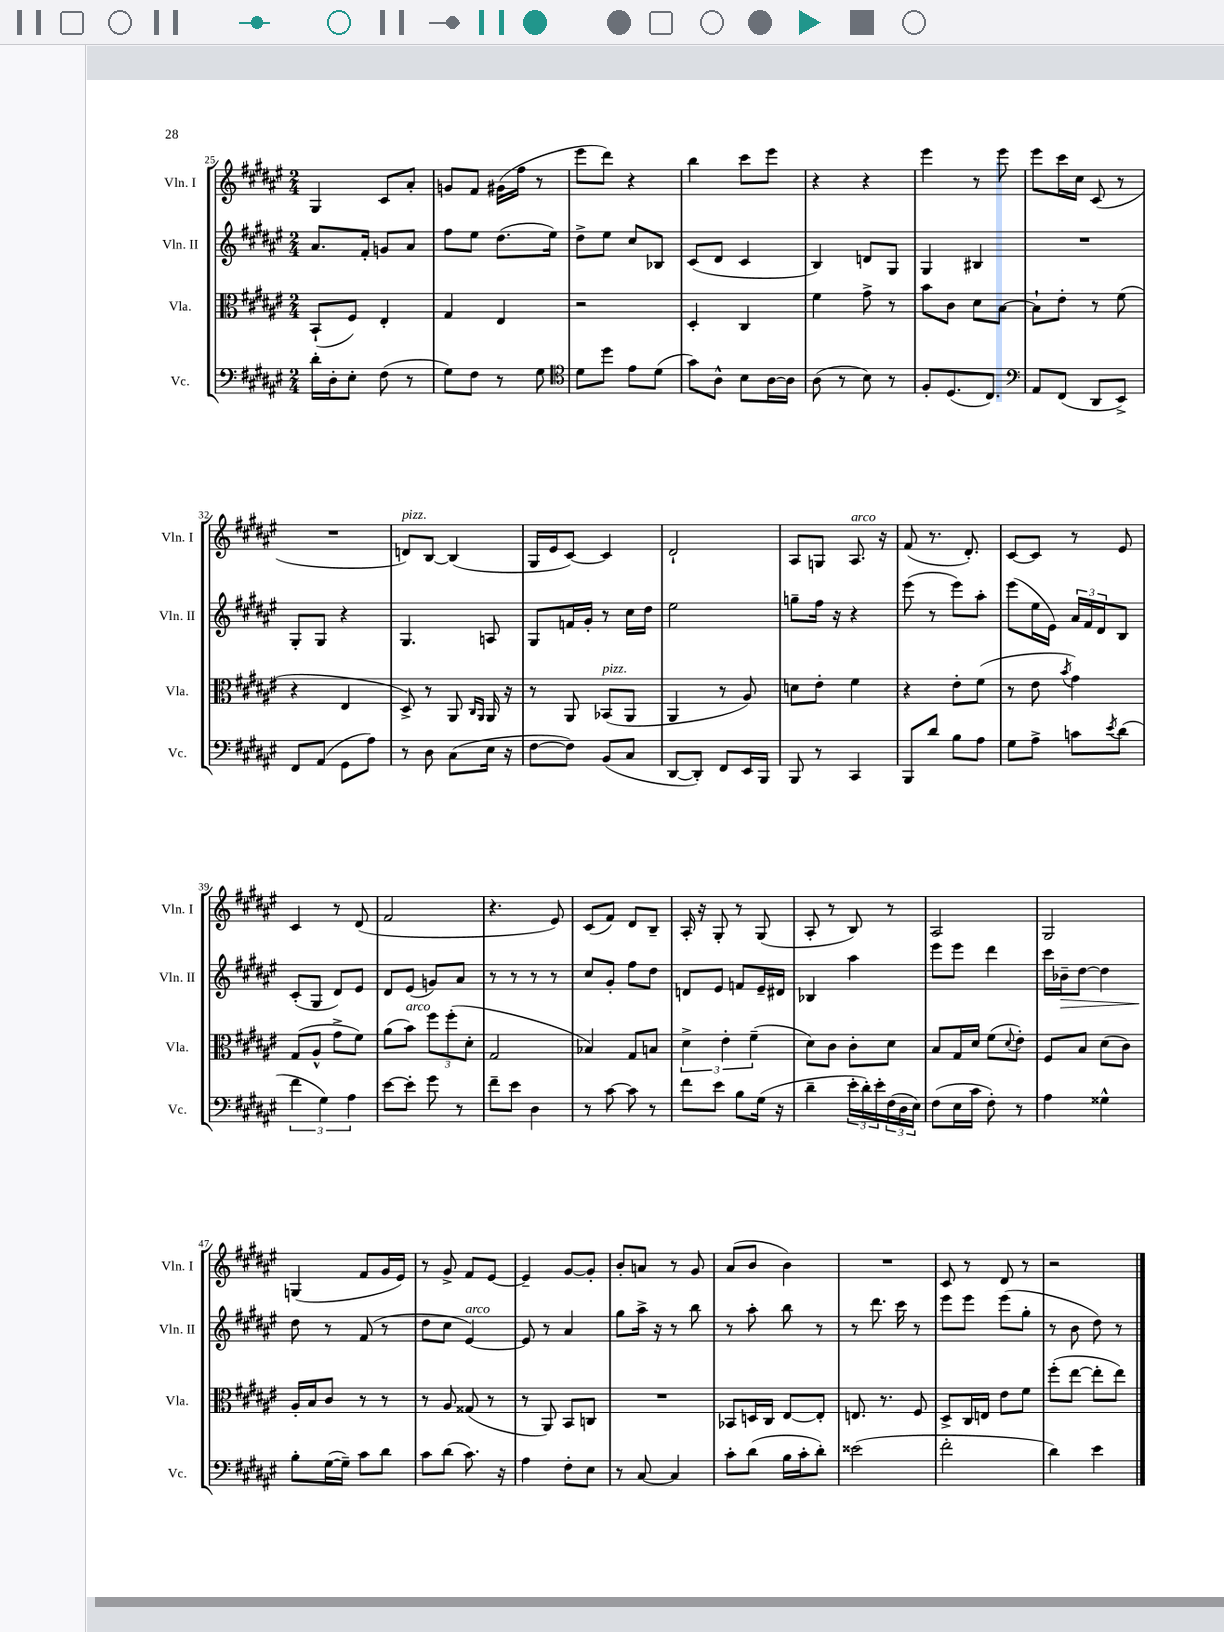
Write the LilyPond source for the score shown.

<<
\new StaffGroup <<
\new Staff = "s0" \with { instrumentName = "Vln. I" shortInstrumentName = "Vln. I" } {
    \clef treble \key fis \major \numericTimeSignature \time 2/4
    gis4 cis'8 ais'8-. |
    g'8 fis'8 gis'16( fis''16 r8 |
    eis'''8 dis'''8) r4 |
    b''4 cis'''8 eis'''8 |
    r4 r4 |
    eis'''4 r8 eis'''8 |
    eis'''8 cis'''16 cis''16 cis'8( r8 |
    R2 |
    d'8^\markup { \italic "pizz." }) b8~ b4( |
    gis16 eis'16 cis'8~) cis'4 |
    dis'2-! |
    ais8 g8 ais8.^\markup { \italic "arco" } r16 |
    fis'8( r8. dis'8.-.) |
    cis'8~ cis'8 r8 eis'8 |
    cis'4 r8 dis'8( |
    fis'2 |
    r4. eis'8) |
    cis'8( fis'8) dis'8 b8-- |
    ais16-. r16 gis8-. r8 gis8( |
    ais8-. r8 b8) r8 |
    ais2 |
    gis2 |
    g4( fis'8 gis'16 eis'16) |
    r8 gis'8-> fis'8 eis'8~ |
    eis'4-- gis'8~ gis'8-. |
    b'8-. a'8 r8 gis'8 |
    ais'8( b'8 b'4) |
    R2 |
    cis'8 r8 dis'8 r8 |
    r2 \bar "|." |
}
\new Staff = "s1" \with { instrumentName = "Vln. II" shortInstrumentName = "Vln. II" } {
    \clef treble \key fis \major \numericTimeSignature \time 2/4
    ais'8. fis'16-. g'8 ais'8 |
    fis''8 eis''8 dis''8.( eis''16) |
    dis''8-> eis''8 cis''8 bes8 |
    cis'8( dis'8 cis'4 |
    b4) d'8 gis8 |
    gis4 bis4 |
    R2 |
    gis8-. gis8 r4 |
    gis4. a8 |
    gis8 f'16 gis'16-. r8 cis''16 dis''16 |
    eis''2 |
    g''8-- fis''16 r16 r4 |
    eis'''8( r8 eis'''8) ais''8-. |
    eis'''8( eis''16 eis'16) \tuplet 3/2 { ais'16 fis'16 dis'16 } b8 |
    cis'8-.( gis8 dis'8) eis'8 |
    dis'8 eis'8( g'8) ais'8 |
    r8 r8 r8 r8 |
    cis''8 gis'8-. fis''8 dis''8 |
    d'8 eis'8 f'8 eis'16-- dis'16 |
    bes4 ais''4 |
    eis'''8 eis'''8 dis'''4 |
    cis'''16 bes'16--\> dis''8~ dis''4 |
    dis''8\! r8 fis'8( r8 |
    dis''8 cis''8 eis'4~^\markup { \italic "arco" }) |
    eis'8 r8 ais'4 |
    gis''8 ais''16-> r16 r8 b''8 |
    r8 ais''8-. b''8 r8 |
    r8 dis'''8. cis'''16 r8 |
    eis'''8 eis'''8 eis'''8( gis''8-. |
    r8 b'8 dis''8) r8 \bar "|." |
}
\new Staff = "s2" \with { instrumentName = "Vla." shortInstrumentName = "Vla." } {
    \clef alto \key fis \major \numericTimeSignature \time 2/4
    b,8-!( fis8) eis4-. |
    gis4 eis4 |
    r2 |
    dis4-. cis4 |
    fis'4 gis'8-> r8 |
    b'8 cis'8 dis'8 b8~ |
    b8-! eis'8-. r8 fis'8( |
    r4 eis4 |
    dis8->) r8 ais,8 \grace { cis16 ais,16 } ais,16 r16 |
    r8 ais,8 bes,8^\markup { \italic "pizz." }( ais,8 |
    ais,4 r8 ais8) |
    d'8 eis'8-. fis'4 |
    r4 eis'8-. fis'8( |
    r8 eis'8 \acciaccatura { b'8 } gis'4) |
    gis8( ais8-^ gis'8-> fis'8) |
    ais'8( b'8^\markup { \italic "arco" }) \tuplet 3/2 { fis''8 fis''8-.( dis'8-. } |
    gis2 |
    bes4) gis8 b8 |
    \tuplet 3/2 { dis'4-> eis'4-. fis'4--( } |
    dis'8) cis'8 cis'8-. dis'8 |
    b8 gis16 dis'16 fis'8( \appoggiatura { dis'8 } eis'8-.) |
    fis8 b8 dis'8( cis'8) |
    ais16-. b16 cis'8 r8 r8 |
    r8 ais8 gisis8( r8 |
    r8 ais,8) b,8 c8 |
    R2 |
    bes,8 d16 cis16 eis8~ eis8-. |
    e8. r8. fis8 |
    dis8-> cis16 e16 eis'8 fis'8 |
    fis''8-.( eis''8~ eis''8-. eis''8) \bar "|." |
}
\new Staff = "s3" \with { instrumentName = "Vc." shortInstrumentName = "Vc." } {
    \clef bass \key fis \major \numericTimeSignature \time 2/4
    dis'16-. dis16-. eis8-. fis8( r8 |
    gis8) fis8 r8 gis8 |
    \clef tenor dis'8 dis''8 eis'8 dis'8( |
    gis'8) ais8-^ b8 ais16~ ais16 |
    ais8( r8 b8) r8 |
    fis8-. dis8.( cis8.) |
    \clef bass ais,8 fis,8( dis,8 eis,8->) |
    fis,8 ais,8( gis,8 ais8) |
    r8 dis8 cis8( eis16 r16 |
    fis8~ fis8) b,8( cis8 |
    dis,8~ dis,8-.) fis,8 eis,16 b,,16 |
    b,,8 r8 cis,4 |
    b,,8 dis'8 b8 ais8 |
    gis8 ais8-> c'8 \acciaccatura { eis'8 } dis'8( |
    \tuplet 3/2 { fis'4 gis4) ais4 } |
    eis'8~ eis'8-. gis'8 r8 |
    fis'8-- eis'8 dis4 |
    r8 cis'8~ cis'8 r8 |
    fis'8 eis'8 b8 gis16( r16 |
    dis'4-- \tuplet 3/2 { eis'16-. dis'16-.) eis'16-. } \tuplet 3/2 { fis16( dis16 eis16) } |
    fis8( eis16 cis'16 fis8-.) r8 |
    ais4 gisis4-^ |
    b8-. gis16~( gis16--) cis'8 dis'8 |
    cis'8 dis'8( cis'8.) r16 |
    ais4 fis8-. eis8 |
    r8 cis8~ cis4 |
    cis'8-. dis'8( b16 cis'16-. dis'8-.) |
    eisis'2( |
    fis'2-. |
    dis'4) eis'4 \bar "|." |
}
>>
>>
\layout { \context { \Score currentBarNumber = #25 } }
